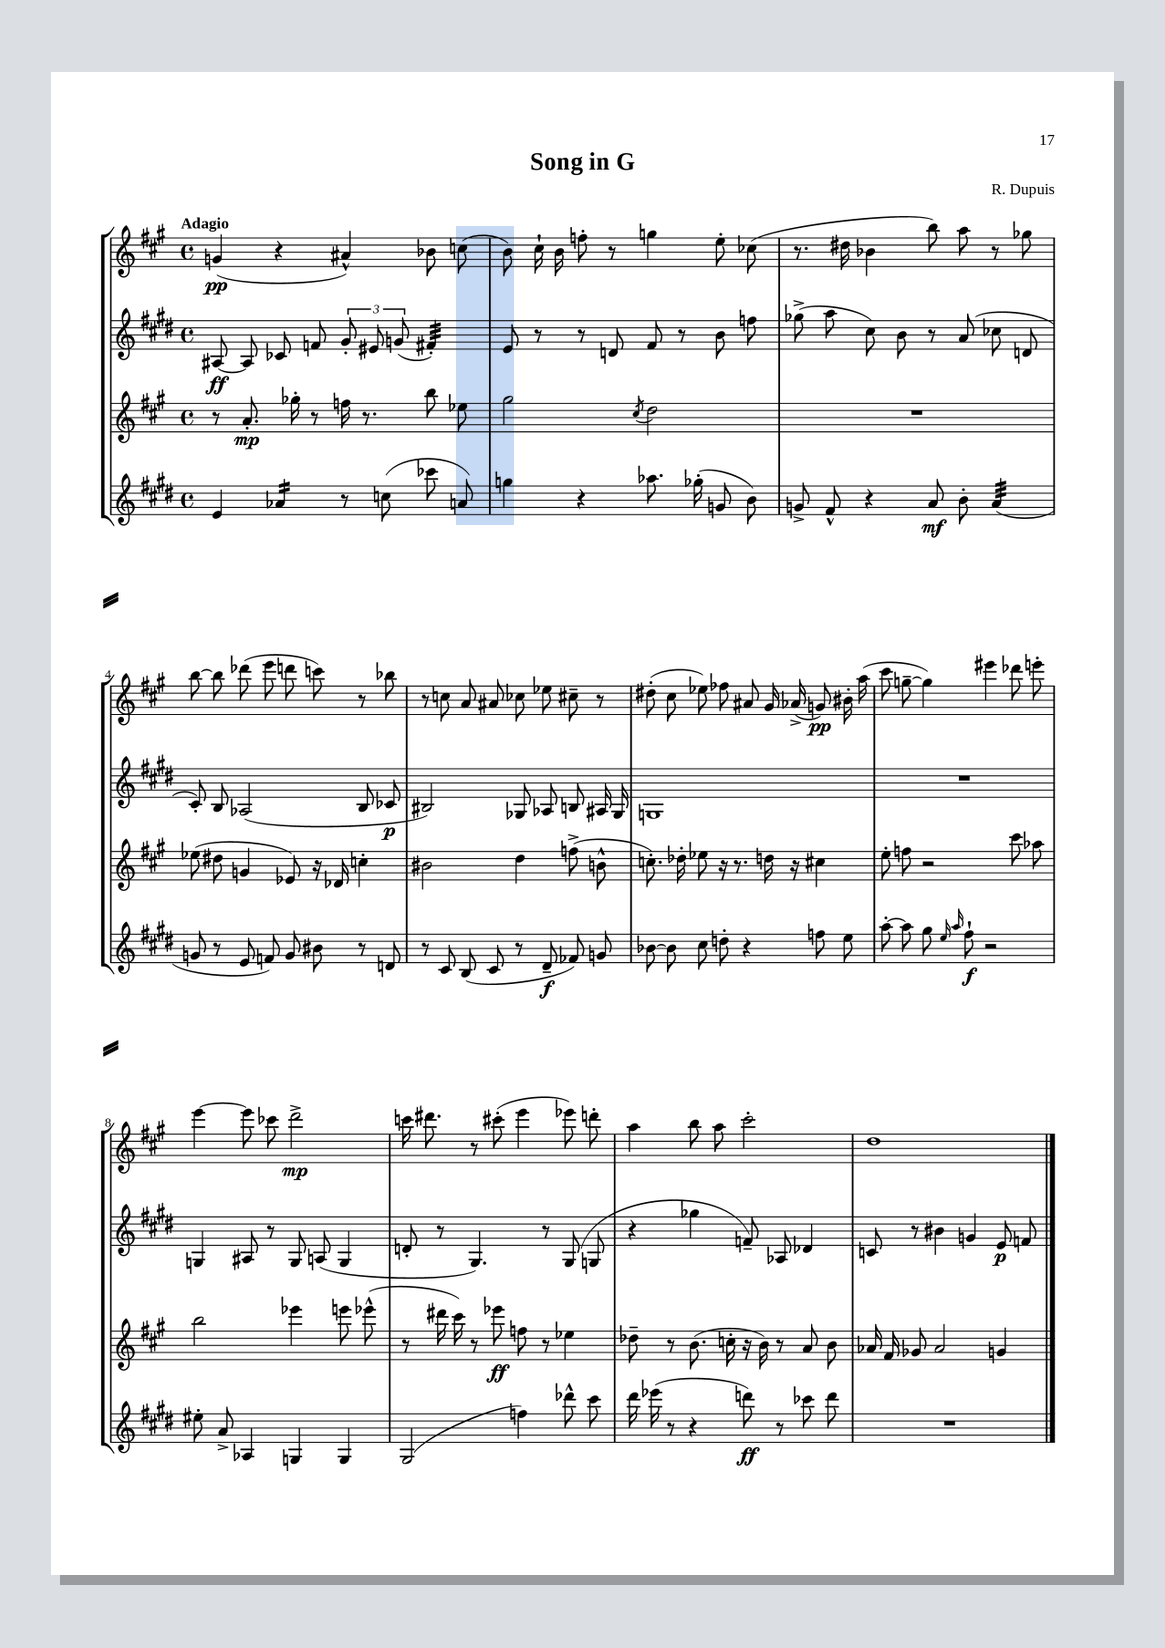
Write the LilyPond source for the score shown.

\header { title = "Song in G" composer = "R. Dupuis" }
<<
\new StaffGroup <<
\new Staff = "s0" {
    \clef treble \key a \major \defaultTimeSignature \time 4/4 \tempo "Adagio"
    \autoBeamOff g'4\pp( r4 ais'4-^) bes'8 c''8( |
    b'8) cis''16-! b'16 f''8-. r8 g''4 e''8-. ces''8( |
    r8. dis''16 bes'4 b''8) a''8 r8 ges''8 |
    b''8~ b''8 des'''8( e'''8 d'''8 c'''8) r8 bes''8 |
    r8 c''8 a'8 ais'8 ces''8 ees''8 cis''8-- r8 |
    dis''8-.( cis''8 ees''8) fes''8 ais'8 gis'16 aes'16->( g'8\pp) bis'16-. a''16( |
    cis'''8 g''8~-- g''4) eis'''4 des'''8 e'''8-. |
    e'''4~ e'''8 ces'''8 d'''2->\mp |
    c'''16 dis'''8. r8 cis'''8-.( e'''4 ees'''8) d'''8-. |
    a''4 b''8 a''8 cis'''2-. |
    d''1 \bar "|." |
}
\new Staff = "s1" {
    \clef treble \key e \major \defaultTimeSignature \time 4/4
    \autoBeamOff ais8~\ff ais8 ces'8 f'8 \tuplet 3/2 { gis'8-. eis'8 g'8( } fis'4:32-.) |
    e'8 r8 r8 d'8 fis'8 r8 b'8 f''8 |
    ges''8->( a''8 cis''8) b'8 r8 a'8( ces''8 d'8 |
    cis'8-.) b8 aes2( b8 ces'8\p |
    bis2) ges8 aes8 b8 ais16 ges16 |
    g1 |
    R1 |
    g4 ais8 r8 g8 a8( g4 |
    d'8-. r8 gis4.) r8 gis8( g8 |
    r4 ges''4 f'8--) aes8 des'4 |
    c'8 r8 bis'4 g'4 e'8\p f'8 \bar "|." |
}
\new Staff = "s2" {
    \clef treble \key a \major \defaultTimeSignature \time 4/4
    \autoBeamOff r8 a'8.-.\mp ges''16-. r8 f''16 r8. b''8 ees''8 |
    gis''2 \acciaccatura { cis''8 } d''2 |
    R1 |
    ees''8( dis''8 g'4 ees'8) r16 des'16 c''4-. |
    bis'2 d''4 f''8->( b'8-^ |
    c''8.-.) des''16-. ees''8 r16 r8. d''16 r16 cis''4 |
    e''8-. f''8 r2 cis'''8 aes''8 |
    b''2 ees'''4 e'''8 ees'''8-^( |
    r8 dis'''16 cis'''16) r8 ees'''8\ff f''8 r8 ees''4 |
    des''8-- r8 b'8.( c''16-. r16 b'16) r8 a'8 b'8 |
    aes'16 fis'16 ges'8 aes'2 g'4 \bar "|." |
}
\new Staff = "s3" {
    \clef treble \key e \major \defaultTimeSignature \time 4/4
    \autoBeamOff e'4 aes'4:16 r8 c''8( ces'''8 a'8) |
    g''4 r4 aes''8. ges''16-.( g'8 b'8) |
    g'8-> fis'8-^ r4 a'8\mf b'8-. a'4:32( |
    g'8 r8 e'8 f'8) g'8 bis'8 r8 d'8 |
    r8 cis'8 b8( cis'8 r8 dis'8--\f fes'8) g'8 |
    bes'8~ bes'8 cis''8 d''8-. r4 f''8 e''8 |
    a''8~-. a''8 gis''8 \grace { e''16 a''16 } fis''8-!\f r2 |
    eis''8-. a'8-> aes4 g4 g4 |
    gis2( f''4) des'''8-^ cis'''8 |
    dis'''16 ees'''16( r8 r4 d'''8\ff) r8 ces'''8 d'''8 |
    R1 \bar "|." |
}
>>
>>
